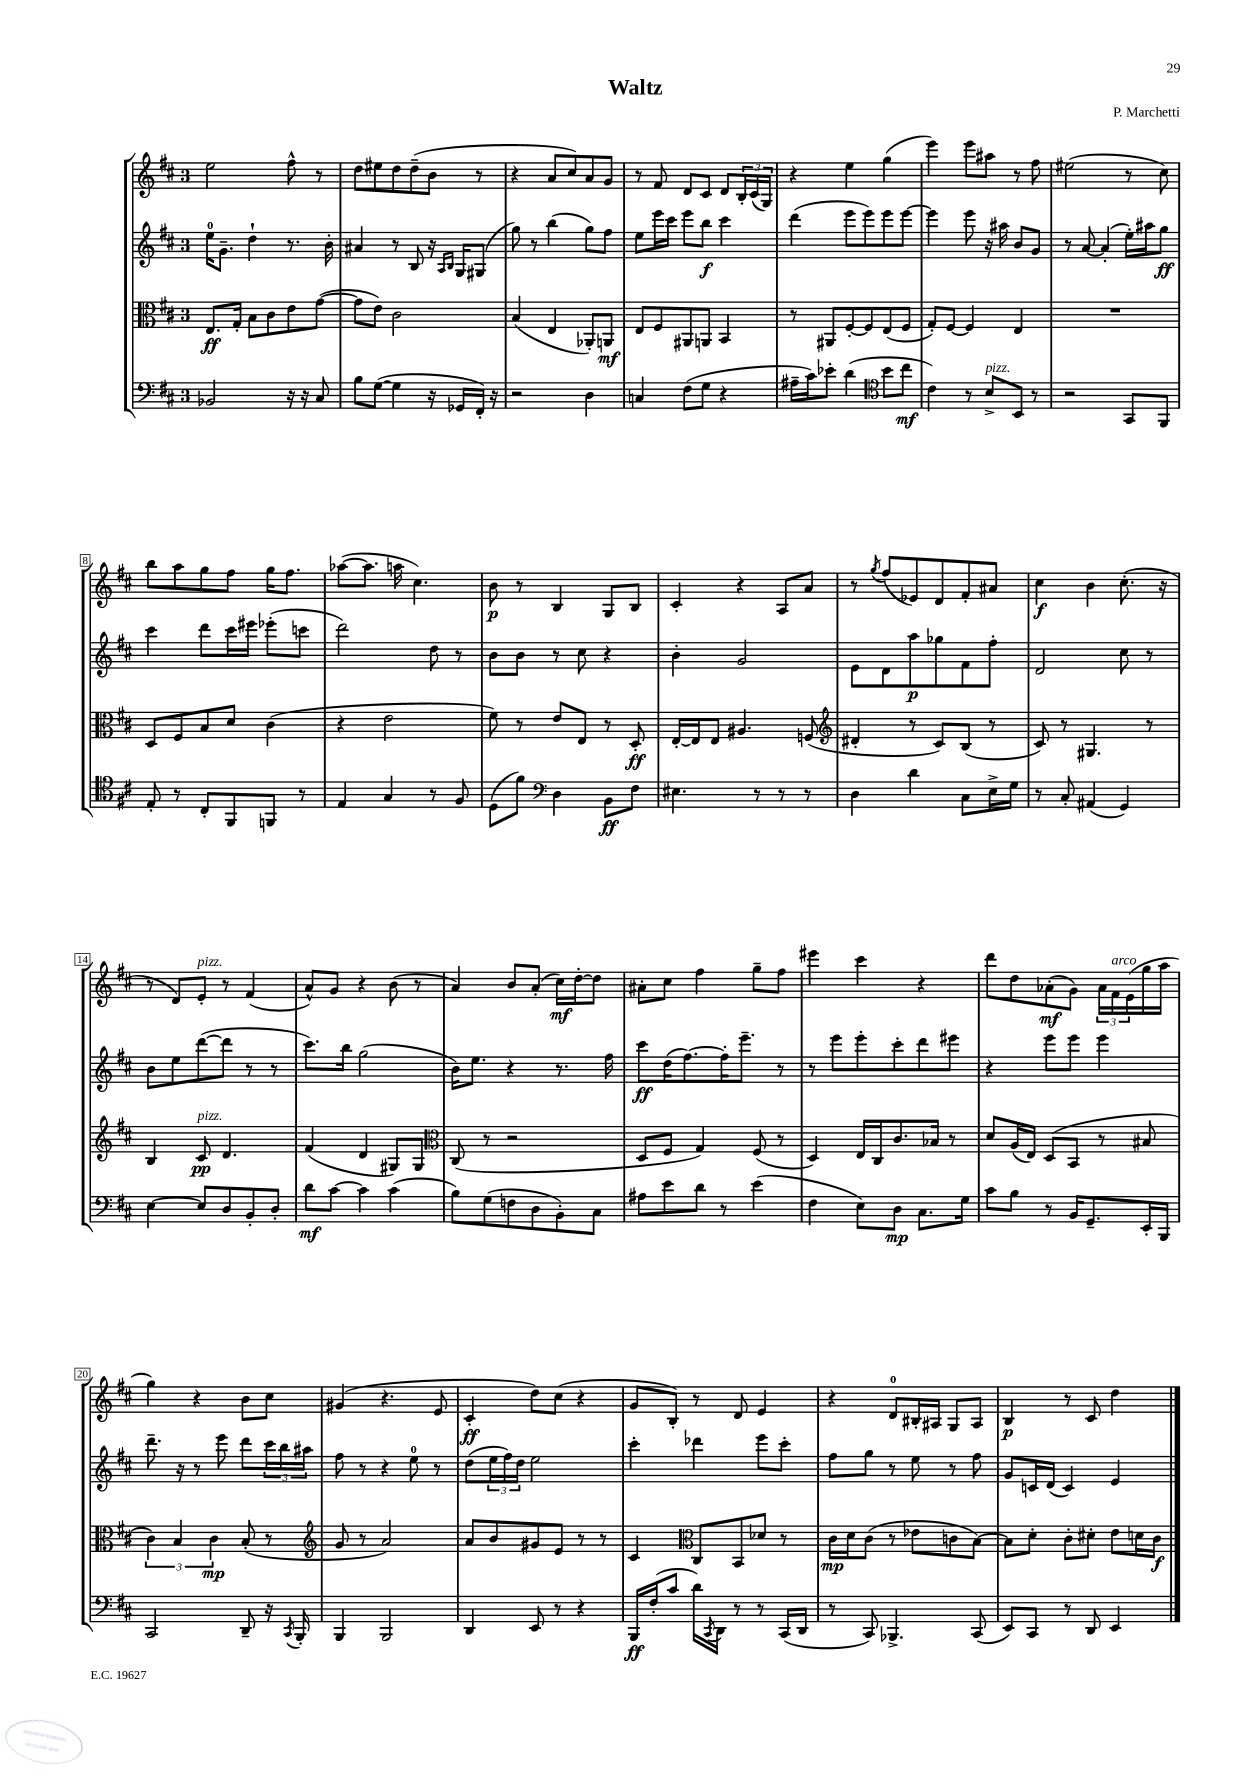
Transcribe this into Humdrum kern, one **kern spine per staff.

**kern	**dynam	**kern	**dynam	**kern	**dynam	**kern	**dynam
*part4	*part4	*part3	*part3	*part2	*part2	*part1	*part1
*staff4	*staff4	*staff3	*staff3	*staff2	*staff2	*staff1	*staff1
*clefF4	*	*clefC3	*	*clefG2	*	*clefG2	*
*k[f#c#]	*	*k[f#c#]	*	*k[f#c#]	*	*k[f#c#]	*
*M3/4	*	*M3/4	*	*M3/4	*	*M3/4	*
=1	=1	=1	=1	=1	=1	=1	=1
2BB-X/	.	8.E/L	ff	16ee\KL	.	2ee\	.
.	.	.	.	8.g~\J	.	.	.
.	.	16G'/Jk	.	.	.	.	.
.	.	8B\L	.	4dd`\	.	.	.
.	.	8c#\	.	.	.	.	.
16r	.	8e\	.	8.r	.	8ff#^^\	.
16r	.	.	.	.	.	.	.
8C#/	.	([8g\J	.	.	.	8r	.
.	.	.	.	16b'\	.	.	.
=2	=2	=2	=2	=2	=2	=2	=2
8B\L	.	8g\L]	.	4a#X/	.	8dd\L	.
([8G\J	.	8e\J)	.	.	.	8ee#X\	.
4G\]	.	2c#\	.	8r	.	8dd\	.
.	.	.	.	8B/	.	(8dd~\	.
16r	.	.	.	16r	.	8b\J	.
.	.	.	.	16qqA/LL	.	.	.
.	.	.	.	16qqB/JJ	.	.	.
16GG-X/LL	.	.	.	16G/KL	.	.	.
16FF#'/JJ)	.	.	.	(8G#X/J	.	8r	.
16r	.	.	.	.	.	.	.
=3	=3	=3	=3	=3	=3	=3	=3
2r	.	(4B/	.	8gg\)	.	4r	.
.	.	.	.	8r	.	.	.
.	.	4E/	.	(4bb\	.	8a/L	.
.	.	.	.	.	.	8cc#/)	.
4D\	.	8AA-X'/L)	.	8gg\L)	.	8a/	.
.	.	8AAn/J	mf	8ff#\J	.	8g/J	.
=4	=4	=4	=4	=4	=4	=4	=4
4Cn/	.	8E/L	.	8ee\L	.	8r	.
.	.	8F#/	.	16eee\L	.	8f#/	.
.	.	.	.	16ccc#\JJ	.	.	.
(8F#\L	.	8AA#X/	.	8eee\L	.	8d/L	.
8G\J	.	8AAn/J	.	8bb\J	f	8c#/J	.
4r	.	4BB/	.	4ccc#\	.	8d/L	.
.	.	.	.	.	.	24B'/L	.
.	.	.	.	.	.	(24c#/	.
.	.	.	.	.	.	24G/JJ)	.
=5	=5	=5	=5	=5	=5	=5	=5
16A#X~\LL	.	8r	.	(4ddd\	.	4r	.
16c#\J)	.	.	.	.	.	.	.
8e-X'\J	.	8AA#X/L	.	.	.	.	.
(4d\	.	[8F#'/	.	8eee\L	.	4ee\	.
.	.	8F#/]	.	8eee\)	.	.	.
*clefC4	*	*	*	*	*	*	*
8b\L	.	(8E/	.	8eee\	.	(4gg\	.
8cc#\J	mf	8F#/J	.	[8eee\J	.	.	.
=6	=6	=6	=6	=6	=6	=6	=6
4c#\)	.	8G'/L)	.	4eee\]	.	4eee\)	.
.	.	[8F#/J	.	.	.	.	.
8r	.	4F#/]	.	8eee\	.	8eee\L	.
!LO:TX:a:i:t=pizz.	!	!	!	!	!	!	!
8B^/L	.	.	.	16r	.	8aa#X\J	.
.	.	.	.	16aa#X\	.	.	.
8BB/J	.	4E/	.	8b/L	.	8r	.
8r	.	.	.	8g/J	.	8ff#\	.
=7	=7	=7	=7	=7	=7	=7	=7
2r	.	2.r	.	8r	.	(2ee#X\	.
.	.	.	.	[8a/	.	.	.
.	.	.	.	(4a'/]	.	.	.
8GG/L	.	.	.	16ee'\LL)	.	8r	.
.	.	.	.	16aa#X\J	.	.	.
8FF#/J	.	.	.	8gg\J	ff	8cc#\)	.
!!LO:LB:g=z
=8	=8	=8	=8	=8	=8	=8	=8
8E'/	.	8D/L	.	4ccc#\	.	8bb\L	.
8r	.	8F#/	.	.	.	8aa\	.
8C#'/L	.	8B/	.	8ddd\L	.	8gg\	.
8FF#/	.	8d/J	.	16ccc#\L	.	8ff#\J	.
.	.	.	.	16eee#X\JJ	.	.	.
8FFn/J	.	(4c#\	.	(8eee-X'\L	.	16gg\KL	.
.	.	.	.	.	.	8.ff#\J	.
8r	.	.	.	8cccn\J	.	.	.
=9	=9	=9	=9	=9	=9	=9	=9
4E/	.	4r	.	2ddd\)	.	([8aa-X\L	.
.	.	.	.	.	.	8.aa-\J]	.
4G/	.	2e\	.	.	.	.	.
.	.	.	.	.	.	16aan\	.
.	.	.	.	.	.	4.cc#\)	.
8r	.	.	.	8dd\	.	.	.
8F#/	.	.	.	8r	.	.	.
=10	=10	=10	=10	=10	=10	=10	=10
(8D\L	.	8f#\)	.	8b\L	.	8b\	p
8f#\J)	.	8r	.	8b\J	.	8r	.
*clefF4	*	*	*	*	*	*	*
4D\	.	8e/L	.	8r	.	4B/	.
.	.	8E/J	.	8cc#\	.	.	.
8BB\L	ff	8r	.	4r	.	8G/L	.
8F#\J	.	8D'/	ff	.	.	8B/J	.
=11	=11	=11	=11	=11	=11	=11	=11
4.E#X\	.	[16E'/LL	.	4b'\	.	4c#'/	.
.	.	16E/J]	.	.	.	.	.
.	.	8E/J	.	.	.	.	.
.	.	4.A#X/	.	2g/	.	4r	.
8r	.	.	.	.	.	.	.
8r	.	.	.	.	.	8A/L	.
8r	.	(8Fn/	.	.	.	8a/J	.
=12	=12	=12	=12	=12	=12	=12	=12
*	*	*clefG2	*	*	*	*	*
4D\	.	4d#X'/	.	8e\L	.	8r	.
.	.	.	.	.	.	8qgg/	.
.	.	.	.	8d\	.	(8ff#/L	.
4d\	.	8r	.	8aa\	p	8e-X/)	.
.	.	8c#/L)	.	8gg-X\	.	8d/	.
8C#\L	.	(8B/J	.	8f#\	.	8f#'/	.
16E^\L	.	8r	.	8ff#'\J	.	8a#X/J	.
16G\JJ	.	.	.	.	.	.	.
=13	=13	=13	=13	=13	=13	=13	=13
8r	.	8c#/)	.	2d/	.	4cc#\	f
8C#'/	.	8r	.	.	.	.	.
(4AA#X/	.	4.G#X/	.	.	.	4b\	.
4GG/)	.	.	.	8cc#\	.	(8.cc#'\	.
.	.	8r	.	8r	.	.	.
.	.	.	.	.	.	16r	.
!!LO:LB:g=z
=14	=14	=14	=14	=14	=14	=14	=14
[4E\	.	4B/	.	8b\L	.	8r	.
.	.	.	.	8ee\	.	8d/L)	.
!	!	!	!	!	!	!LO:TX:a:i:t=pizz.	!
!	!	!LO:TX:a:i:t=pizz.	!	!	!	!	!
8E/L]	.	8c#/	pp	([8ddd\	.	8e'/J	.
8D/	.	4.d/	.	8ddd\J]	.	8r	.
8BB'/	.	.	.	8r	.	(4f#/	.
8D'/J	.	.	.	8r	.	.	.
=15	=15	=15	=15	=15	=15	=15	=15
8d\L	mf	(4f#/	.	8.ccc#\L)	.	8a^^/L)	.
[8c#\J	.	.	.	.	.	8g/J	.
.	.	.	.	16bb\Jk	.	.	.
4c#\]	.	4d/	.	(2gg\	.	4r	.
(4c#\	.	8G#X/L)	.	.	.	(8b\	.
.	.	8G#/J	.	.	.	8r	.
=16	=16	=16	=16	=16	=16	=16	=16
*	*	*clefC3	*	*	*	*	*
8B\L)	.	(8C#/	.	16b\KL)	.	4a/)	.
.	.	.	.	8.ee\J	.	.	.
(8G\	.	8r	.	.	.	.	.
8Fn\	.	2r	.	4r	.	8b/L	.
8D\	.	.	.	.	.	(8a'/J	.
8BB'\)	.	.	.	8.r	.	16cc#\LL)	mf
.	.	.	.	.	.	[16dd'\J	.
8C#\J	.	.	.	.	.	8dd\J]	.
.	.	.	.	16ff#\	.	.	.
=17	=17	=17	=17	=17	=17	=17	=17
8A#X\L	.	8D/L	.	8ccc#\L	ff	8a#X'\L	.
8e\	.	8F#/J	.	(16dd\K	.	8cc#\J	.
.	.	.	.	[8.ff#\)	.	.	.
8d\J	.	4G/)	.	.	.	4ff#\	.
8r	.	.	.	16ff#'\K]	.	.	.
.	.	.	.	8.eee~\J	.	.	.
(4e\	.	(8F#/	.	.	.	8gg~\L	.
.	.	8r	.	8r	.	8ff#\J	.
=18	=18	=18	=18	=18	=18	=18	=18
4F#\	.	4D/)	.	8r	.	4eee#X\	.
.	.	.	.	8eee\L	.	.	.
8E\L)	.	16E/LL	.	8eee'\	.	4ccc#\	.
.	.	16C#/J	.	.	.	.	.
8D\J	mp	8.c#/	.	8ccc#'\	.	.	.
8.C#\L	.	.	.	8ddd\	.	4r	.
.	.	16B-X/Jk	.	.	.	.	.
.	.	8r	.	8eee#X\J	.	.	.
16G\Jk	.	.	.	.	.	.	.
=19	=19	=19	=19	=19	=19	=19	=19
8c#\L	.	8d/L	.	4r	.	8ddd\L	.
8B\J	.	(16A/L	.	.	.	8dd\	.
.	.	16E/JJ)	.	.	.	.	.
8r	.	(8D/L	.	8eee\L	.	(8a-X'\	mf
16BB/KL	.	8BB/J	.	8eee\J	.	8g\J)	.
8.GG~/	.	.	.	.	.	.	.
.	.	8r	.	4eee\	.	24a-\LL	.
!	!	!	!	!	!	!LO:TX:a:i:t=arco	!
.	.	.	.	.	.	24f#\	.
.	.	.	.	.	.	(24e\	.
16EE'/L	.	8B#X/	.	.	.	16gg\	.
16BBB/JJ	.	.	.	.	.	16aa\JJ	.
!!LO:LB:g=z
=20	=20	=20	=20	=20	=20	=20	=20
2CC#/	.	6c#\)	.	8.ddd~\	.	4gg\)	.
.	.	6B/	.	.	.	.	.
.	.	.	.	16r	.	.	.
.	.	.	.	8r	.	4r	.
.	.	6c#\	mp	.	.	.	.
.	.	.	.	8eee\	.	.	.
8DD~/	.	(8B'/	.	8ddd\L	.	8b\L	.
16r	.	8r	.	24ccc#\L	.	8cc#\J	.
.	.	.	.	24bb\	.	.	.
8qCC#/	.	.	.	.	.	.	.
16BBB'/	.	.	.	.	.	.	.
.	.	.	.	24aa#X\JJ	.	.	.
=21	=21	=21	=21	=21	=21	=21	=21
*	*	*clefG2	*	*	*	*	*
4BBB/	.	8g/	.	8ff#\	.	(4g#X/	.
.	.	8r	.	8r	.	.	.
2BBB/	.	2a/)	.	4r	.	4.r	.
.	.	.	.	8ee\	.	.	.
.	.	.	.	8r	.	8e/	.
=22	=22	=22	=22	=22	=22	=22	=22
4DD/	.	8a/L	.	(8dd\L	.	4c#'/	ff
.	.	8b/	.	24ee\L	.	.	.
.	.	.	.	24ff#\)	.	.	.
.	.	.	.	24dd\JJ	.	.	.
8EE/	.	8g#X/	.	2ee\	.	8dd\L)	.
8r	.	8e/J	.	.	.	(8cc#\J	.
4r	.	8r	.	.	.	4r	.
.	.	8r	.	.	.	.	.
=23	=23	=23	=23	=23	=23	=23	=23
16BBB/LL	ff	4c#/	.	4ccc#'\	.	8g/L	.
(16F#'/J	.	.	.	.	.	.	.
8c#/J	.	.	.	.	.	8B'/J)	.
*	*	*clefC3	*	*	*	*	*
16d\LL)	.	8C#/L	.	4ddd-X\	.	8r	.
8qCC#/	.	.	.	.	.	.	.
16DD\JJ	.	.	.	.	.	.	.
8r	.	8BB/	.	.	.	8d/	.
8r	.	8d-X/J	.	8eee\L	.	4e/	.
(16CC#/LL	.	8r	.	8ccc#'\J	.	.	.
16DD/JJ	.	.	.	.	.	.	.
=24	=24	=24	=24	=24	=24	=24	=24
8r	.	16c#\LL	mp	8ff#\L	.	4r	.
.	.	16d\J	.	.	.	.	.
8CC#/)	.	(8c#\J	.	8gg\J	.	.	.
4.BBB-X^/	.	8r	.	8r	.	8d/L	.
.	.	8e-X\L	.	8ee\	.	16B#X'/L	.
.	.	.	.	.	.	16A#X/JJ	.
.	.	8cn\	.	8r	.	8G/L	.
(8CC#/	.	[8B\J)	.	8ff#\	.	8A#/J	.
=25	=25	=25	=25	=25	=25	=25	=25
8EE/L)	.	8B\L]	.	8g/L	.	4B/	p
8CC#/J	.	8d'\J	.	16cn/L	.	.	.
.	.	.	.	(16d/JJ	.	.	.
8r	.	8c#'\L	.	4c/)	.	8r	.
8DD/	.	8d#X'\J	.	.	.	8c#/	.
4EE/	.	8e\L	.	4e/	.	4dd\	.
.	.	16dn\L	.	.	.	.	.
.	.	16c#\JJ	f	.	.	.	.
==	==	==	==	==	==	==	==
*-	*-	*-	*-	*-	*-	*-	*-
